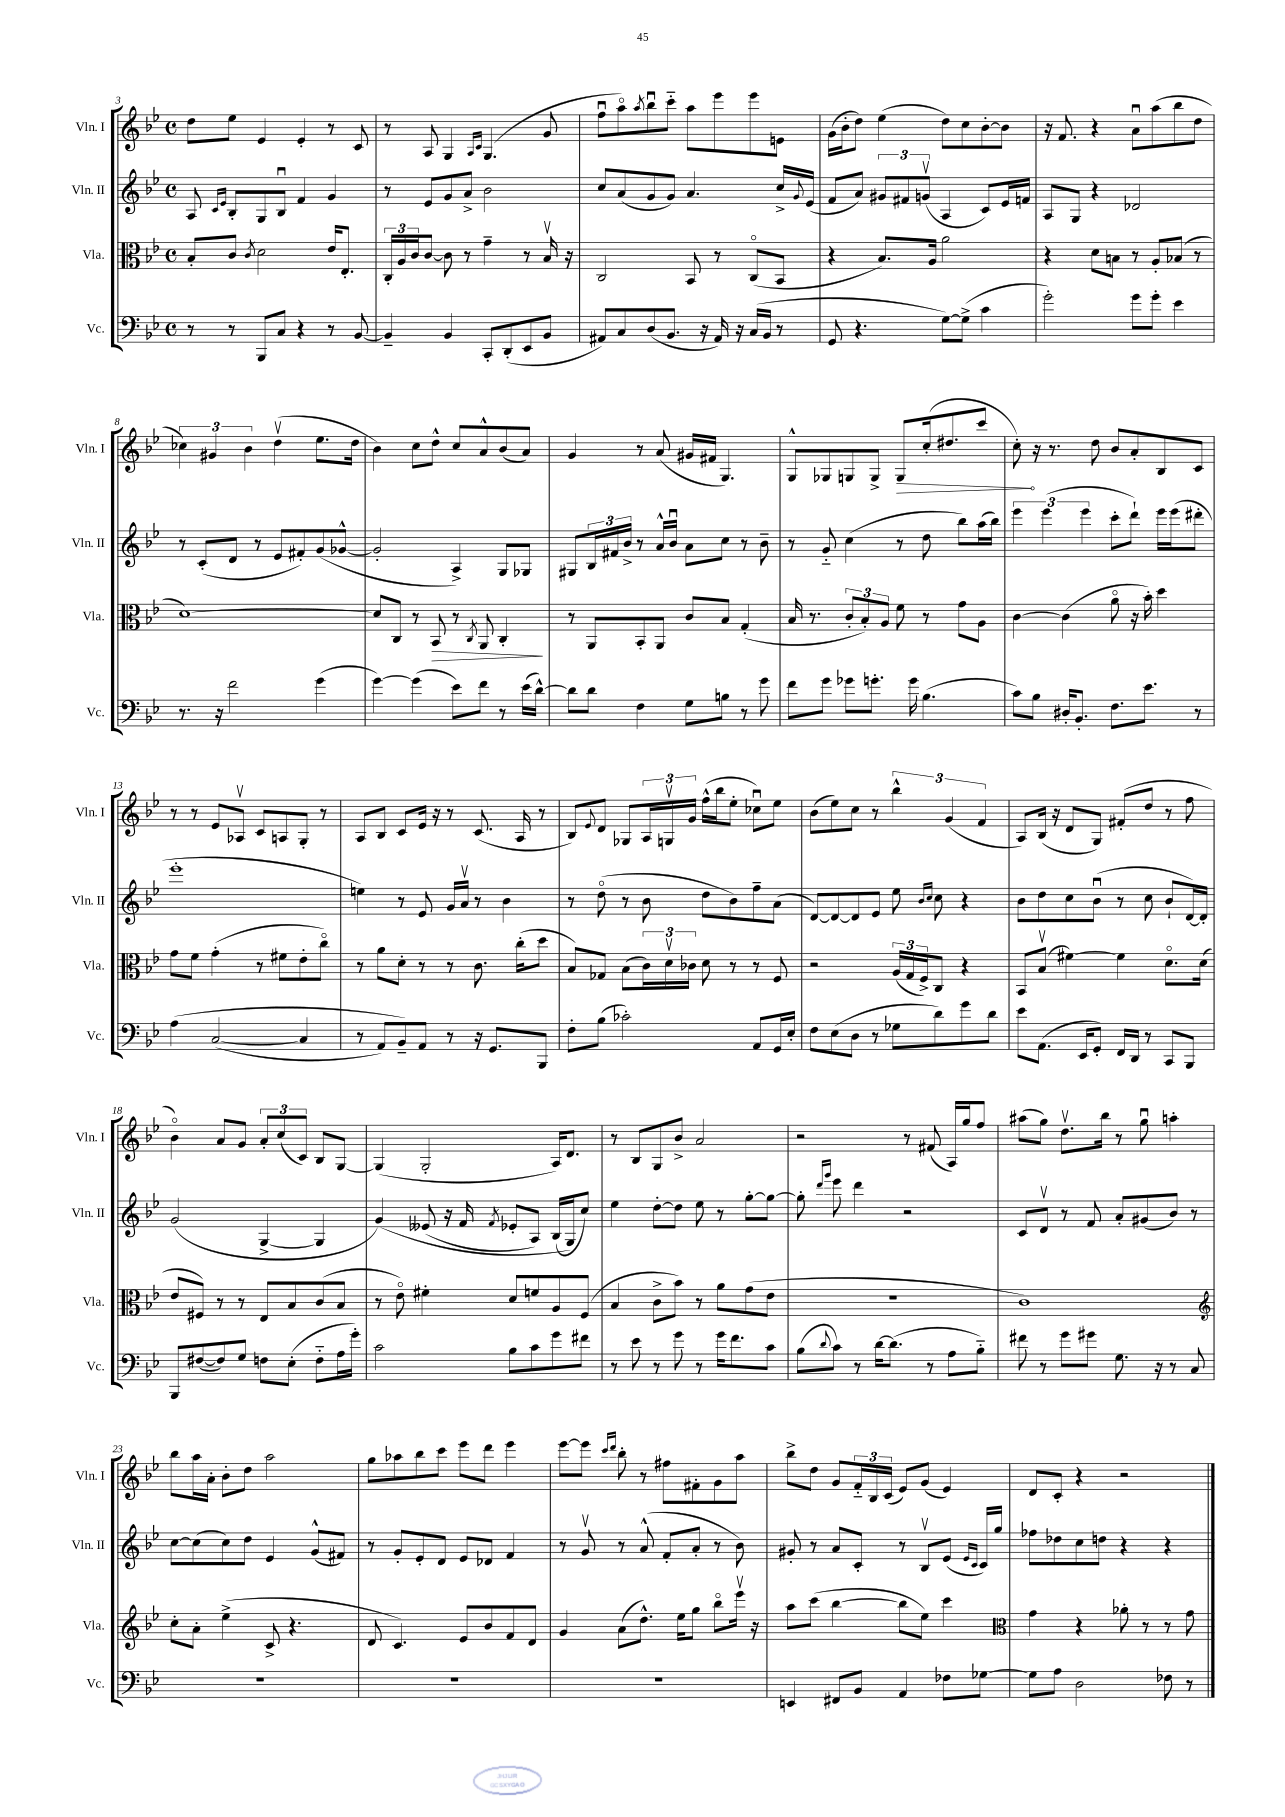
<<
\new StaffGroup <<
\new Staff = "s0" \with { instrumentName = "Vln. I" shortInstrumentName = "Vln. I" } {
    \clef treble \key bes \major \defaultTimeSignature \time 4/4
    d''8 ees''8 ees'4 ees'4-. r8 c'8 |
    r8 a8 g4 \grace { a16 c'16 } g4.( g'8 |
    f''8\downbow a''8\flageolet) \acciaccatura { a''8 } bes''8\downbow c'''8-_ a''8 ees'''8 ees'''8 e'8 |
    g'16( bes'16-. d''8) ees''4( d''8) c''8 bes'8~-. bes'8 |
    r16 f'8. r4 a'8\downbow a''8( bes''8 d''8 |
    \tuplet 3/2 { ces''4) gis'4 bes'4 } d''4\upbow( ees''8. d''16 |
    bes'4) c''8 d''8-^ c''8 a'8-^ bes'8( a'8) |
    g'4 r8 a'8( gis'16 fis'16 g4.) |
    g8-^ ges8 g8 g8-> \once \override Hairpin.circled-tip = ##t g8\> c''16-.( dis''8. c'''8 |
    c''8-.\!) r16 r8. d''8 bes'8 a'8-. bes8 c'8 |
    r8 r8 ees'8 aes8\upbow c'8 a8 g8-. r8 |
    a8 bes8 c'8 ees'16 r16 r8 c'8.( a16 r8 |
    bes8) \appoggiatura { ees'8 } d'8 ges8 \tuplet 3/2 { a16 g16\upbow g'16 } f''16-^( bes''16 ees''8-. ces''8\downbow) ees''8 |
    bes'8( ees''8) c''8 r8 \tuplet 3/2 { bes''4-^ g'4( f'4 } |
    a8) bes16( r16 d'8 g8) fis'8-.( d''8 r8 f''8 |
    bes'4\flageolet) a'8 g'8 \tuplet 3/2 { a'8-. c''8( c'8) } bes8 g8~ |
    g4( g2-. a16) d'8. |
    r8 bes8 g8 bes'8-> a'2 |
    r2 r8 fis'8( a16) g''16 f''8 |
    ais''8( g''8) d''8.\upbow bes''16 r8 g''8\downbow a''4-. |
    bes''8 a''16 a'16-. bes'8-. d''8 a''2 |
    g''8 aes''8 bes''8 c'''8 ees'''8 d'''8 ees'''4 |
    ees'''8~ ees'''8 \grace { c'''16 d'''16 } bes''8-. r8 fis''8 fis'8-. g'8 a''8 |
    bes''8-> d''8 g'8 \tuplet 3/2 { f'16-_ bes16 c'16( } ees'8) g'8( ees'4) |
    d'8 c'8-. r4 r2 \bar "|." |
}
\new Staff = "s1" \with { instrumentName = "Vln. II" shortInstrumentName = "Vln. II" } {
    \clef treble \key bes \major \defaultTimeSignature \time 4/4
    a8 \grace { c'16 ees'16 } bes8-. g8 bes8\downbow f'4 g'4 |
    r8 ees'8 g'8 a'8-> bes'2 |
    c''8 a'8( g'8 g'8) a'4. c''16-> \appoggiatura { g'8 } ees'16( |
    f'8 a'8) \tuplet 3/2 { gis'8 fis'8 g'8\upbow( } a4 c'8) ees'16 f'16 |
    a8 g8 r4 des'2 |
    r8 c'8-.( d'8 r8 ees'8 fis'8-.) g'8( ges'8~-^ |
    ges'2-. a4->) g8 ges8 |
    gis8 \tuplet 3/2 { bes16 fis'16 bes'16-> } r8 a'16-^ bes'16\downbow a'8 c''8 r8 bes'8-- |
    r8 g'8-_ c''4( r8 d''8 bes''8) a''16( bes''16) |
    \tuplet 3/2 { ees'''4 ees'''4( ees'''4 } c'''8-. d'''8-!) ees'''16 ees'''16( dis'''8-. |
    ees'''1-. |
    e''4) r8 ees'8 g'16 a'16\upbow r8 bes'4 |
    r8 d''8\flageolet( r8 bes'8 d''8 bes'8) f''8-- a'8( |
    d'8~) d'8~ d'8 ees'8 ees''8 \grace { bes'16 c''16 } c''8 r4 |
    bes'8 d''8 c''8 bes'8\downbow( r8 c''8 bes'8-! d'16~) d'16-. |
    g'2( g4~-> g4 |
    g'4)\( eeses'8( r16 f'16 \acciaccatura { f'8 } ees'8-. a8) bes16( g16\) c''8) |
    ees''4 d''8~-. d''8 ees''8 r8 g''8~-. g''8~ |
    g''8-. \grace { d'''16 g'''16 } ees'''8 d'''4 r2 |
    c'8 d'8\upbow r8 f'8 a'8-. gis'8( bes'8) r8 |
    c''8~ c''8( c''8) d''8 ees'4 g'8-^( fis'8) |
    r8 g'8-. ees'8-. d'8 ees'8 des'8 f'4 |
    r8 g'8\upbow r8 a'8-^( f'8-. a'8-. r8 bes'8) |
    gis'8-. r8 a'8 c'8-. r8 bes8\upbow ees'8( \grace { ees'16 c'16 } c'16) g''16 |
    fes''8 des''8 c''8 d''8 r4 r4 \bar "|." |
}
\new Staff = "s2" \with { instrumentName = "Vla." shortInstrumentName = "Vla." } {
    \clef alto \key bes \major \defaultTimeSignature \time 4/4
    bes8-. c'8 \acciaccatura { c'8 } d'2 ees'16 ees8.-. |
    \tuplet 3/2 { c16-. a16 c'16 } c'8~ c'8 r8 g'4-- r8 bes16\upbow r16 |
    c2 bes,8 r8 c8\flageolet( bes,8 |
    r4 bes8.) a16 a'2 |
    r4 d'8 b8 r8 a8-. bes8( r8 |
    d'1~) |
    d'8 c8 r8 bes,8\> r8 \acciaccatura { c8 } a,8 c4-.\! |
    r8 a,8 bes,8-. a,8 c'8 bes8 g4-.( |
    bes16 r8. \tuplet 3/2 { c'8-. bes8-.) a8 } f'8 r8 g'8 a8 |
    c'4~ c'4( a'8\flageolet r16 bes'16-.) d''4 |
    g'8 f'8 g'4-.( r8 fis'8 ees'8-. c''8\flageolet) |
    r8 a'8 d'8-. r8 r8 c'8. c''16-.( d''8 |
    bes8) ges8 bes8( \tuplet 3/2 { c'16) d'16\upbow ces'16 } d'8 r8 r8 f8 |
    r2 \tuplet 3/2 { a16( g16 f16->) } c8 r4 |
    bes,8 bes8\upbow( fis'4~) fis'4 d'8.\flageolet d'16( |
    ees'8 fis8) r8 r8 ees8 bes8 c'8( bes8 |
    r8 ees'8\flageolet) fis'4-. d'8 f'8 a8 f8( |
    bes4 c'8-> bes'8) r8 a'8 g'8( ees'8 |
    R1 |
    c'1) |
    \clef treble c''8-. a'8-. ees''4->( c'8-> r4. |
    d'8 c'4.) ees'8 bes'8 f'8 d'8 |
    g'4 a'8( d''8.-^) ees''16 g''8 bes''8\flageolet ees'''16\upbow r16 |
    a''8 c'''8( bes''4~ bes''8 ees''8) c'''4 |
    \clef alto g'4 r4 aes'8-. r8 r8 g'8 \bar "|." |
}
\new Staff = "s3" \with { instrumentName = "Vc." shortInstrumentName = "Vc." } {
    \clef bass \key bes \major \defaultTimeSignature \time 4/4
    r8 r8 bes,,8 c8 r4 r8 bes,8~ |
    bes,4-- bes,4 c,8-. d,8-.( ees,8 bes,8 |
    ais,8) c8 d8( bes,8. r16 ais,16) r16 c16( bes,16 r8 |
    g,8 r4. g8~) g8->( c'4 |
    g'2-.) g'8 g'8-. ees'4 |
    r8. r16 f'2 g'4( |
    g'4~) g'4( ees'8) f'8 r8 ees'16( d'16~-^) |
    d'8 d'8 f4 g8 b8 r8 g'8 |
    f'8 g'8 ges'8 g'8.-. g'16 bes4.( |
    c'8) bes8 dis16-. bes,8.-. f8. ees'8. r8 |
    a4\( c2~( c4 |
    r8 a,8) bes,8--\) a,8 r8 r16 g,8. bes,,8 |
    f8-. bes8( ces'2-.) a,8 g,16 ees16-. |
    f8 ees8( d8 r8 ges8 d'8) g'8 d'8 |
    ees'8 a,8.( ees,16 g,8-.) f,16 d,16 r8 c,8 bes,,8 |
    bes,,8 fis8~( fis8) g8 f8 ees8-.( f8-_ a16 g'16-.) |
    c'2 bes8 c'8 g'8 fis'8 |
    r8 ees'8 r8 g'8 r8 g'16 f'8. c'8 |
    bes8( \appoggiatura { d'8 } c'8) r8 d'16~ d'8.( r8 a8 bes8-_) |
    fis'8 r8 g'8 gis'8 g8. r16 r8 c8 |
    R1 |
    R1 |
    R1 |
    e,4 fis,8 bes,8 a,4 fes8 ges8~ |
    ges8 a8 d2 fes8 r8 \bar "|." |
}
>>
>>
\layout { \context { \Score currentBarNumber = #3 } }
